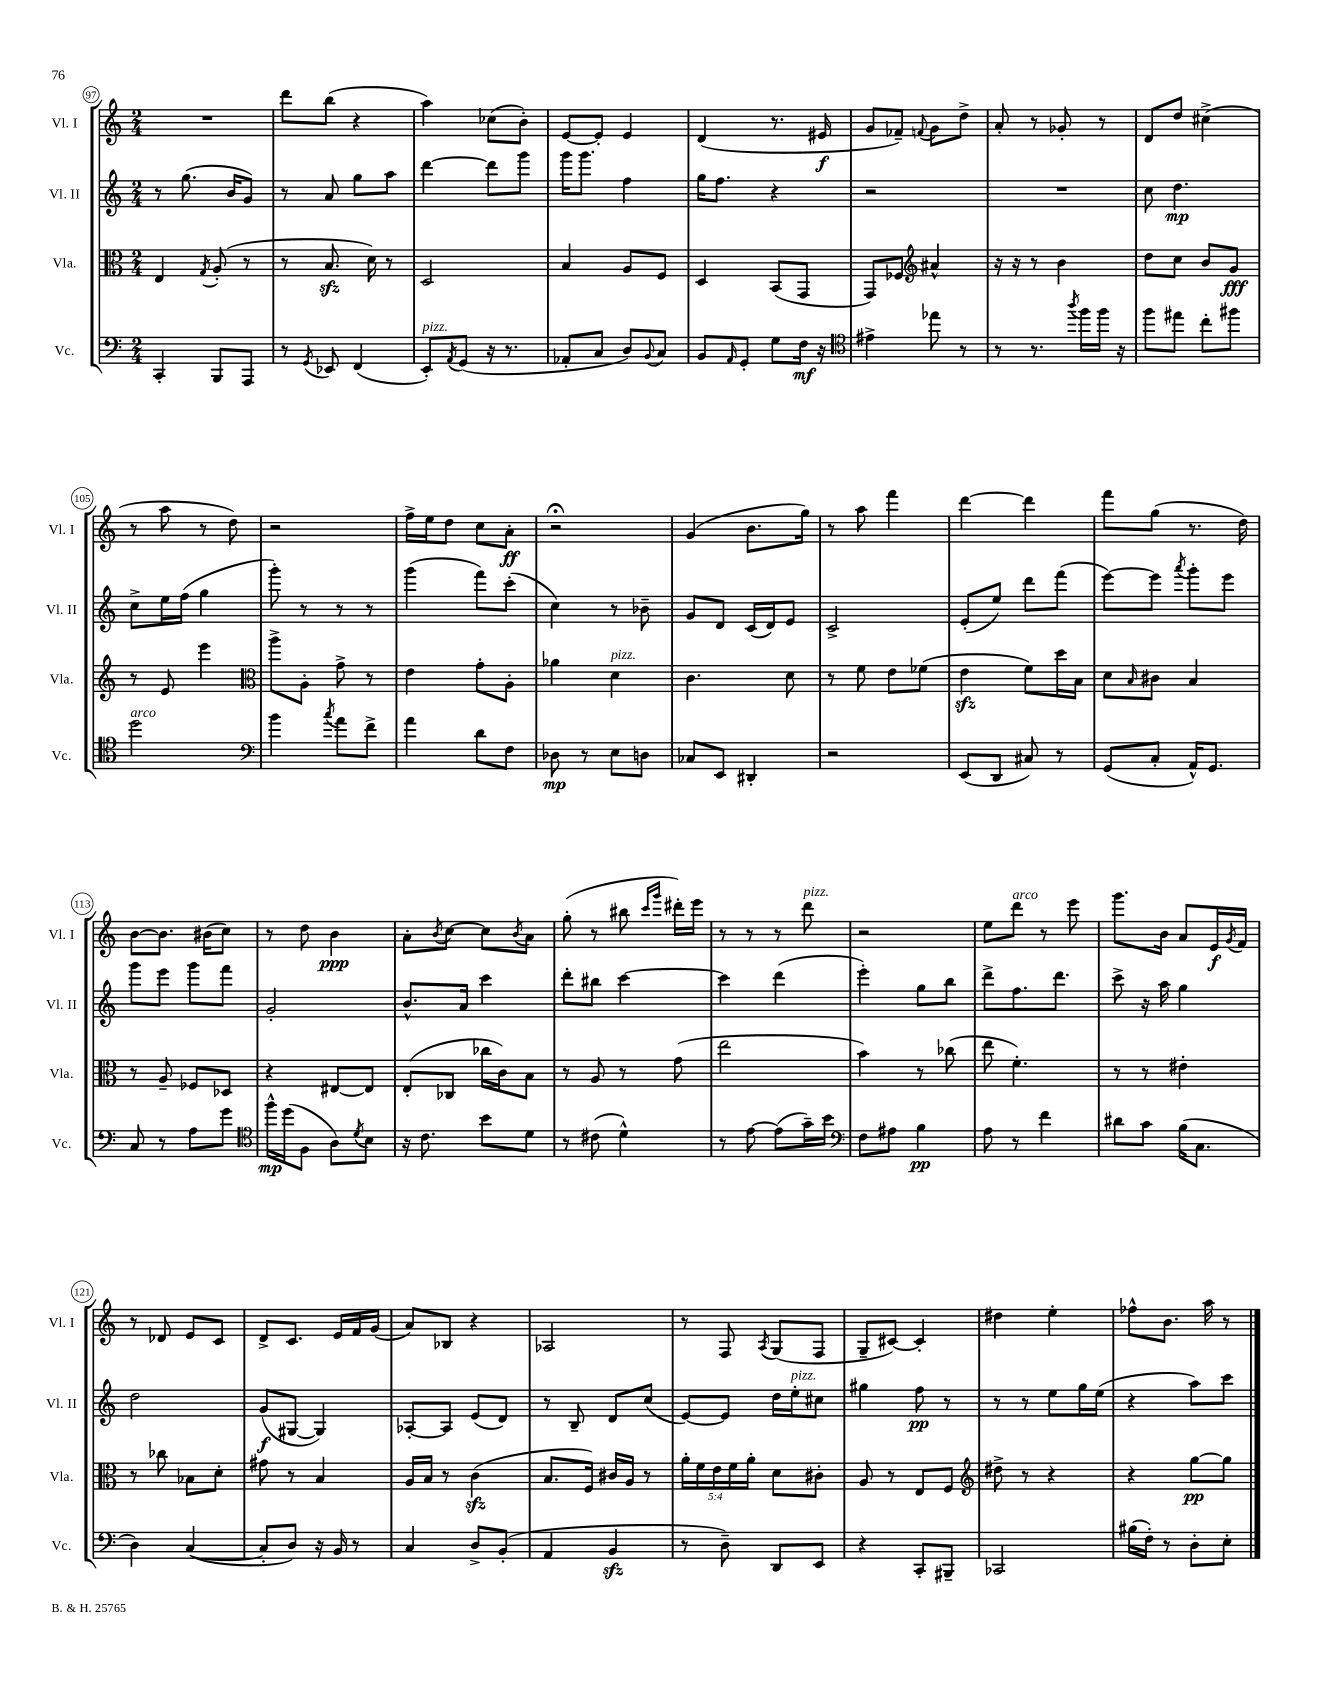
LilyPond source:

<<
\new StaffGroup <<
\new Staff = "s0" \with { instrumentName = "Vl. I" shortInstrumentName = "Vl. I" } {
    \clef treble \key c \major \numericTimeSignature \time 2/4
    R2 |
    d'''8 b''8( r4 |
    a''4) ces''8( b'8-.) |
    e'8~ e'8-. e'4 |
    d'4( r8. eis'16\f |
    g'8 fes'8--) \appoggiatura { f'8 } g'8 d''8-> |
    a'8-. r8 ges'8-. r8 |
    d'8 d''8 cis''4->( |
    r8 a''8 r8 d''8) |
    r2 |
    f''16-> e''16 d''8 c''8 a'8-.\ff |
    r2\fermata |
    g'4( b'8. g''16) |
    r8 a''8 f'''4 |
    d'''4~ d'''4 |
    f'''8 g''8( r8. d''16) |
    b'8~ b'8. bis'16( c''8) |
    r8 d''8 b'4\ppp |
    a'8-. \acciaccatura { b'8 } c''8~ c''8 \acciaccatura { b'8 } a'8 |
    g''8-.( r8 bis''8 \grace { c'''16 g'''16 } dis'''16-.) e'''16 |
    r8 r8 r8 d'''8^\markup { \italic "pizz." } |
    r2 |
    e''8 d'''8^\markup { \italic "arco" } r8 e'''8 |
    g'''8. b'16 a'8 e'16\f \acciaccatura { g'8 } f'16 |
    r8 des'8 e'8 c'8 |
    d'8-> c'8. e'16 f'16 g'16( |
    a'8) bes8 r4 |
    aes2 |
    r8 f8 \acciaccatura { a8 } g8( f8 |
    g8-- cis'8~) cis'4-. |
    dis''4 e''4-. |
    fes''8-^ b'8. a''16 r8 \bar "|." |
}
\new Staff = "s1" \with { instrumentName = "Vl. II" shortInstrumentName = "Vl. II" } {
    \clef treble \key c \major \numericTimeSignature \time 2/4
    r8 g''8.( b'16 g'8) |
    r8 a'8 g''8 a''8 |
    d'''4~ d'''8 g'''8 |
    g'''16 g'''8. f''4 |
    g''16 f''8. r4 |
    r2 |
    R2 |
    c''8 d''4.\mp |
    c''8-> e''16 f''16( g''4 |
    g'''8-.) r8 r8 r8 |
    g'''4( f'''8) c'''8-.( |
    c''4) r8 bes'8-- |
    g'8 d'8 c'16( d'16) e'8 |
    c'2-> |
    e'8-.( e''8) d'''8 f'''8( |
    e'''8~) e'''8 \acciaccatura { a'''8 } g'''8-. e'''8 |
    g'''8 e'''8 g'''8 f'''8 |
    g'2-. |
    b'8.-^ a'16 c'''4 |
    d'''8-. bis''8 c'''4~ |
    c'''4 d'''4( |
    e'''4-.) g''8 b''8 |
    d'''8-> f''8. d'''8. |
    c'''8-> r16 a''16 g''4 |
    d''2 |
    g'8\f( gis8~ gis4) |
    aes8~-. aes8 e'8( d'8) |
    r8 b8-- d'8 c''8( |
    e'8~) e'8 d''16 e''16-.^\markup { \italic "pizz." } cis''8 |
    gis''4 f''8\pp r8 |
    r8 r8 e''8 g''16 e''16( |
    r4 a''8) c'''8 \bar "|." |
}
\new Staff = "s2" \with { instrumentName = "Vla." shortInstrumentName = "Vla." } {
    \clef alto \key c \major \numericTimeSignature \time 2/4 \override Staff.TupletNumber.text = #tuplet-number::calc-fraction-text
    e4 \acciaccatura { g8 } a8-.( r8 |
    r8 b8.\sfz d'16) r8 |
    d2 |
    b4 a8 f8 |
    d4 b,8( g,8 |
    g,8) fes8 \clef treble ais'4-^ |
    r16 r16 r8 b'4 |
    d''8 c''8 b'8 g'8\fff |
    r8 e'8 e'''4 |
    \clef alto a''8-> a8-. g'8-> r8 |
    e'4 g'8-. a8-. |
    aes'4 d'4^\markup { \italic "pizz." } |
    c'4. d'8 |
    r8 f'8 e'8 fes'8( |
    e'4\sfz f'8) d''16 b16 |
    d'8 \grace { b16 } cis'8 b4 |
    r8 a8-- fes8 des8 |
    r4 eis8~ eis8 |
    e8-.( ces8 ces''16 c'16) b8 |
    r8 a8 r8 g'8( |
    e''2 |
    b'4) r8 ces''8( |
    e''8 f'4.-.) |
    r8 r8 eis'4-. |
    r8 ces''8 bes8 d'8-. |
    gis'8 r8 b4 |
    a16 b16 r8 c'4\sfz( |
    b8. f16) cis'16 a16 r8 |
    \tuplet 5/4 { a'16-. f'16 e'16 f'16 a'16-. } d'8 cis'8-. |
    a8 r8 e8 f8 |
    \clef treble dis''8-> r8 r4 |
    r4 g''8~\pp g''8 \bar "|." |
}
\new Staff = "s3" \with { instrumentName = "Vc." shortInstrumentName = "Vc." } {
    \clef bass \key c \major \numericTimeSignature \time 2/4
    c,4-. b,,8 a,,8 |
    r8 \acciaccatura { g,8 } ees,8 f,4( |
    e,8-.^\markup { \italic "pizz." }) \acciaccatura { a,8 } g,8( r16 r8. |
    aes,8-. c8 d8) \appoggiatura { b,8 } c8 |
    b,8 \grace { a,16 } g,8-. g8 f16\mf r16 |
    \clef tenor eis'4-> ees''8 r8 |
    r8 r8. \acciaccatura { a''8 } f''16 f''16 r16 |
    f''8 eis''8 c''8-. fis''8 |
    d''2^\markup { \italic "arco" } |
    \clef bass b'4 \acciaccatura { c''8 } a'8 f'8-> |
    a'4 d'8 f8 |
    des8\mp r8 e8 d8 |
    ces8 e,8 dis,4-. |
    r2 |
    e,8( d,8 cis8) r8 |
    g,8( c8-. a,16-^) g,8. |
    c8 r8 a8 g'8 |
    \clef tenor f''16-^\mp d''16( f8 a8) \acciaccatura { d'8 } b8 |
    r16 c'8. b'8 d'8 |
    r8 cis'8( d'4-^) |
    r8 e'8~ e'8( g'16--) b'16 |
    \clef bass f8 ais8 b4\pp |
    a8 r8 f'4 |
    dis'8 c'8 b16( c8. |
    d4) c4~( |
    c8-. d8) r16 b,16 r8 |
    c4 d8-> b,8-.( |
    a,4 b,4\sfz |
    r8 d8--) d,8 e,8 |
    r4 c,8-. bis,,8-- |
    ces,2 |
    bis16( f16-.) r8 d8-. e8-. \bar "|." |
}
>>
>>
\layout { \context { \Score currentBarNumber = #97 \override BarNumber.stencil = #(make-stencil-circler 0.1 0.3 ly:text-interface::print) } }
